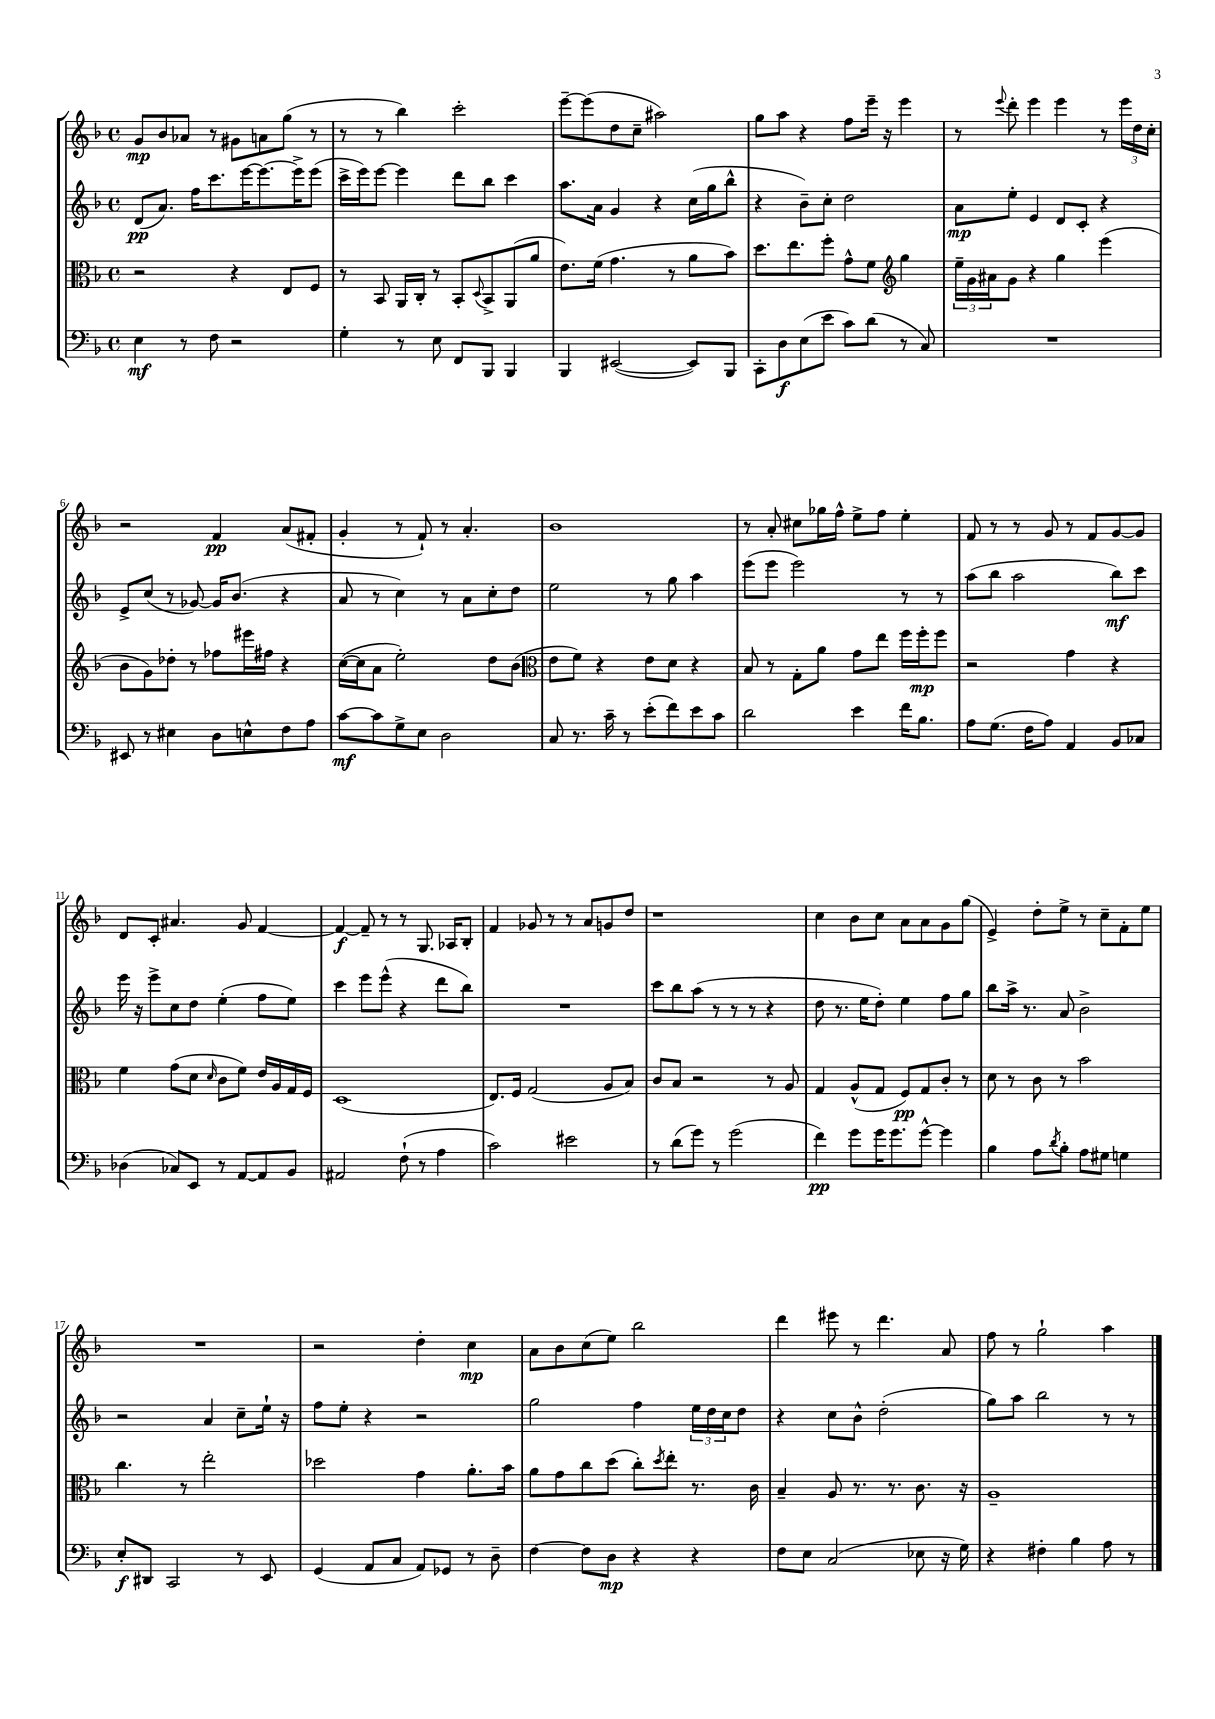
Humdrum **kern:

**kern	**dynam	**kern	**dynam	**kern	**dynam	**kern	**dynam
*part4	*part4	*part3	*part3	*part2	*part2	*part1	*part1
*staff4	*staff4	*staff3	*staff3	*staff2	*staff2	*staff1	*staff1
*clefF4	*	*clefC3	*	*clefG2	*	*clefG2	*
*k[b-]	*	*k[b-]	*	*k[b-]	*	*k[b-]	*
*M4/4	*	*M4/4	*	*M4/4	*	*M4/4	*
*met(c)	*	*met(c)	*	*met(c)	*	*met(c)	*
=1	=1	=1	=1	=1	=1	=1	=1
4E\	mf	2r	.	(8d/L	pp	8g/L	mp
.	.	.	.	8.a/J)	.	8b-/	.
8r	.	.	.	.	.	8a-X/J	.
.	.	.	.	16ff\KL	.	.	.
8F\	.	.	.	8.ccc\	.	8r	.
2r	.	4r	.	.	.	8g#X\L	.
.	.	.	.	[16eee\K	.	.	.
.	.	.	.	8.eee\_	.	8an\	.
.	.	8E/L	.	.	.	(8gg\J	.
.	.	.	.	16eee^\K]	.	.	.
.	.	8F/J	.	(8eee\J	.	8r	.
=2	=2	=2	=2	=2	=2	=2	=2
4G'\	.	8r	.	16ccc^\LL	.	8r	.
.	.	.	.	16eee\J)	.	.	.
.	.	8BB-/	.	[8eee\J	.	8r	.
8r	.	16AA/LL	.	4eee\]	.	4bb-\)	.
.	.	16C'/JJ	.	.	.	.	.
8E\	.	8r	.	.	.	.	.
8FF/L	.	8BB-'/L	.	8ddd\L	.	2ccc'\	.
.	.	8qqD/	.	.	.	.	.
8BBB-/J	.	8BB-^/	.	8bb-\J	.	.	.
4BBB-/	.	(8AA/	.	4ccc\	.	.	.
.	.	8a/J	.	.	.	.	.
=3	=3	=3	=3	=3	=3	=3	=3
4BBB-/	.	8.e\L)	.	8.aa\L	.	[8eee~\L	.
.	.	.	.	.	.	(8eee\]	.
.	.	(16f\Jk	.	16a\Jk	.	.	.
([2EE#X/	.	4.g\	.	4g/	.	8dd\	.
.	.	.	.	.	.	8cc~\J	.
.	.	.	.	4r	.	2aa#X\)	.
.	.	8r	.	.	.	.	.
8EE#/L])	.	8a\L	.	(16cc\LL	.	.	.
.	.	.	.	16gg\J	.	.	.
8BBB-/J	.	8b-\J)	.	8bb-^^\J	.	.	.
=4	=4	=4	=4	=4	=4	=4	=4
8CC'\L	.	8.dd\L	.	4r	.	8gg\L	.
8D\	f	.	.	.	.	8aa\J	.
.	.	8.ee\	.	.	.	.	.
(8E\	.	.	.	8b-~\L)	.	4r	.
8e\J	.	8ff'\J	.	8cc'\J	.	.	.
8c\L)	.	8g^^\L	.	2dd\	.	8ff\L	.
(8d\J	.	8f\J	.	.	.	16eee~\Jk	.
.	.	.	.	.	.	16r	.
*	*	*clefG2	*	*	*	*	*
8r	.	4gg\	.	.	.	4eee\	.
8C/)	.	.	.	.	.	.	.
=5	=5	=5	=5	=5	=5	=5	=5
1r	.	24ee~\LL	.	8a\L	mp	8r	.
.	.	24g\	.	.	.	.	.
.	.	24a#X\J	.	.	.	.	.
.	.	.	.	.	.	8qqeee/	.
.	.	8g\J	.	8ee'\J	.	8ddd'\	.
.	.	4r	.	4e/	.	4eee\	.
.	.	4gg\	.	8d/L	.	4eee\	.
.	.	.	.	8c'/J	.	.	.
.	.	(4eee\	.	4r	.	8r	.
.	.	.	.	.	.	24eee\LL	.
.	.	.	.	.	.	24dd\	.
.	.	.	.	.	.	24cc'\JJ	.
!!LO:LB:g=z
=6	=6	=6	=6	=6	=6	=6	=6
8EE#X/	.	8b-\L	.	8e^/L	.	2r	.
8r	.	8g\)	.	(8cc/J	.	.	.
4E#X\	.	8dd-X'\J	.	8r	.	.	.
.	.	8r	.	[8g-X/)	.	.	.
8D\L	.	8ff-X\L	.	16g-/KL]	.	4f/	pp
.	.	.	.	(8.b-/J	.	.	.
8En^^\	.	16eee#X\L	.	.	.	.	.
.	.	16ff#X\JJ	.	.	.	.	.
8F\	.	4r	.	4r	.	(8a/L	.
8A\J	.	.	.	.	.	8f#X'/J	.
=7	=7	=7	=7	=7	=7	=7	=7
[8c\L	mf	([16cc\LL	.	8a/	.	4g'/	.
.	.	16cc\J]	.	.	.	.	.
8c\]	.	8a\J	.	8r	.	.	.
8G^\	.	2ee'\)	.	4cc\)	.	8r	.
8E\J	.	.	.	.	.	8f`/)	.
2D\	.	.	.	8r	.	8r	.
.	.	.	.	8a\L	.	4.a'/	.
.	.	8dd\L	.	8cc'\	.	.	.
.	.	(8b-\J	.	8dd\J	.	.	.
=8	=8	=8	=8	=8	=8	=8	=8
*	*	*clefC3	*	*	*	*	*
8C/	.	8e\L	.	2ee\	.	1b-	.
8.r	.	8f\J)	.	.	.	.	.
.	.	4r	.	.	.	.	.
16c~\	.	.	.	.	.	.	.
8r	.	.	.	.	.	.	.
(8e'\L	.	8e\L	.	8r	.	.	.
8f\)	.	8d\J	.	8gg\	.	.	.
8e\	.	4r	.	4aa\	.	.	.
8c\J	.	.	.	.	.	.	.
=9	=9	=9	=9	=9	=9	=9	=9
2d\	.	8B-/	.	(8eee\L	.	8r	.
.	.	8r	.	8eee\J	.	8a'/	.
.	.	8G'\L	.	2eee\)	.	8cc#X\L	.
.	.	8a\J	.	.	.	16gg-X\L	.
.	.	.	.	.	.	16ff^^\JJ	.
4e\	.	8g\L	.	.	.	8ee^\L	.
.	.	8ee\J	.	.	.	8ff\J	.
16f\KL	.	16ff\LL	.	8r	.	4ee'\	.
8.B-\J	.	16ff'\J	mp	.	.	.	.
.	.	8ff\J	.	8r	.	.	.
=10	=10	=10	=10	=10	=10	=10	=10
8A\L	.	2r	.	(8aa\L	.	8f/	.
(8.G\J	.	.	.	8bb-\J	.	8r	.
.	.	.	.	2aa\	.	8r	.
16F\KL	.	.	.	.	.	.	.
8A\J)	.	.	.	.	.	8g/	.
4AA/	.	4g\	.	.	.	8r	.
.	.	.	.	.	.	8f/L	.
8BB-/L	.	4r	.	8bb-\L)	mf	[8g/	.
8C-X/J	.	.	.	8ccc\J	.	8g/J]	.
!!LO:LB:g=z
=11	=11	=11	=11	=11	=11	=11	=11
(4D-X\	.	4f\	.	16eee\	.	8d/L	.
.	.	.	.	16r	.	.	.
.	.	.	.	8eee^\L	.	8c'/J	.
8C-X/L)	.	(8g\L	.	8cc\	.	4.a#X/	.
8EE/J	.	8d\J	.	8dd\J	.	.	.
.	.	16qqd/	.	.	.	.	.
8r	.	8c\L	.	(4ee'\	.	.	.
[8AA/L	.	8f\J)	.	.	.	8g/	.
8AA/]	.	16e/LL	.	8ff\L	.	[4f/	.
.	.	16A/	.	.	.	.	.
8BB-/J	.	16G/	.	8ee\J)	.	.	.
.	.	16F/JJ	.	.	.	.	.
=12	=12	=12	=12	=12	=12	=12	=12
2AA#X/	.	(1D	.	4ccc\	.	4f/_	f
.	.	.	.	8eee\L	.	8f~/]	.
.	.	.	.	(8eee^^\J	.	8r	.
(8F`\	.	.	.	4r	.	8r	.
8r	.	.	.	.	.	8.G/	.
4A\	.	.	.	8ddd\L	.	.	.
.	.	.	.	.	.	16A-X/KL	.
.	.	.	.	8bb-\J)	.	8B-'/J	.
=13	=13	=13	=13	=13	=13	=13	=13
2c\)	.	8.E/L)	.	1r	.	4f/	.
.	.	16F/Jk	.	.	.	.	.
.	.	(2G/	.	.	.	8g-X/	.
.	.	.	.	.	.	8r	.
2e#X\	.	.	.	.	.	8r	.
.	.	.	.	.	.	8a/L	.
.	.	8A/L	.	.	.	8gn/	.
.	.	8B-/J)	.	.	.	8dd/J	.
=14	=14	=14	=14	=14	=14	=14	=14
8r	.	8c/L	.	8ccc\L	.	1r	.
(8d\L	.	8B-/J	.	8bb-\	.	.	.
8g\J)	.	2r	.	(8aa\J	.	.	.
8r	.	.	.	8r	.	.	.
(2g\	.	.	.	8r	.	.	.
.	.	.	.	8r	.	.	.
.	.	8r	.	4r	.	.	.
.	.	8A/	.	.	.	.	.
=15	=15	=15	=15	=15	=15	=15	=15
4f\)	pp	4G/	.	8dd\	.	4cc\	.
.	.	.	.	8.r	.	.	.
8g\L	.	(8A^^/L	.	.	.	8b-\L	.
.	.	.	.	16ee\KL	.	.	.
16g\K	.	8G/J	.	8dd'\J)	.	8cc\J	.
8.g\	.	.	.	.	.	.	.
.	.	8F/L)	pp	4ee\	.	8a\L	.
[8g^^\J	.	8G/	.	.	.	8a\	.
4g\]	.	8c'/J	.	8ff\L	.	8g\	.
.	.	8r	.	8gg\J	.	(8gg\J	.
=16	=16	=16	=16	=16	=16	=16	=16
4B-\	.	8d\	.	8bb-\L	.	4e^/)	.
.	.	8r	.	16aa^\Jk	.	.	.
.	.	.	.	8.r	.	.	.
8A\L	.	8c\	.	.	.	8dd'\L	.
8qd/	.	.	.	.	.	.	.
8B-'\J	.	8r	.	8a/	.	8ee^\J	.
8A\L	.	2b-\	.	2b-^\	.	8r	.
8G#X\J	.	.	.	.	.	8cc~\L	.
4Gn\	.	.	.	.	.	8f'\	.
.	.	.	.	.	.	8ee\J	.
!!LO:LB:g=z
=17	=17	=17	=17	=17	=17	=17	=17
8E'/L	f	4.cc\	.	2r	.	1r	.
8DD#X/J	.	.	.	.	.	.	.
2CC/	.	.	.	.	.	.	.
.	.	8r	.	.	.	.	.
.	.	2ee'\	.	4a/	.	.	.
8r	.	.	.	8cc~\L	.	.	.
8EE/	.	.	.	16ee`\Jk	.	.	.
.	.	.	.	16r	.	.	.
=18	=18	=18	=18	=18	=18	=18	=18
(4GG/	.	2dd-X\	.	8ff\L	.	2r	.
.	.	.	.	8ee'\J	.	.	.
8AA/L	.	.	.	4r	.	.	.
8C/J	.	.	.	.	.	.	.
8AA/L)	.	4g\	.	2r	.	4dd'\	.
8GG-X/J	.	.	.	.	.	.	.
8r	.	8.a'\L	.	.	.	4cc\	mp
8D~\	.	.	.	.	.	.	.
.	.	16b-\Jk	.	.	.	.	.
=19	=19	=19	=19	=19	=19	=19	=19
[4F\	.	8a\L	.	2gg\	.	8a\L	.
.	.	8g\	.	.	.	8b-\	.
8F\L]	.	8cc\	.	.	.	(8cc\	.
8D\J	mp	(8dd\J	.	.	.	8ee\J)	.
4r	.	8cc'\L)	.	4ff\	.	2bb-\	.
.	.	8qdd/	.	.	.	.	.
.	.	8ee'\J	.	.	.	.	.
4r	.	8.r	.	24ee\LL	.	.	.
.	.	.	.	24dd\	.	.	.
.	.	.	.	24cc\J	.	.	.
.	.	.	.	8dd\J	.	.	.
.	.	16c\	.	.	.	.	.
=20	=20	=20	=20	=20	=20	=20	=20
8F\L	.	4B-~/	.	4r	.	4ddd\	.
8E\J	.	.	.	.	.	.	.
(2C/	.	8A/	.	8cc\L	.	8eee#X\	.
.	.	8.r	.	8b-^^\J	.	8r	.
.	.	.	.	(2dd'\	.	4.ddd\	.
.	.	8.r	.	.	.	.	.
8E-X\	.	8.c\	.	.	.	.	.
16r	.	.	.	.	.	8a/	.
16G\)	.	16r	.	.	.	.	.
=21	=21	=21	=21	=21	=21	=21	=21
4r	.	1A~	.	8gg\L)	.	8ff\	.
.	.	.	.	8aa\J	.	8r	.
4F#X'\	.	.	.	2bb-\	.	2gg`\	.
4B-\	.	.	.	.	.	.	.
8A\	.	.	.	8r	.	4aa\	.
8r	.	.	.	8r	.	.	.
==	==	==	==	==	==	==	==
*-	*-	*-	*-	*-	*-	*-	*-
